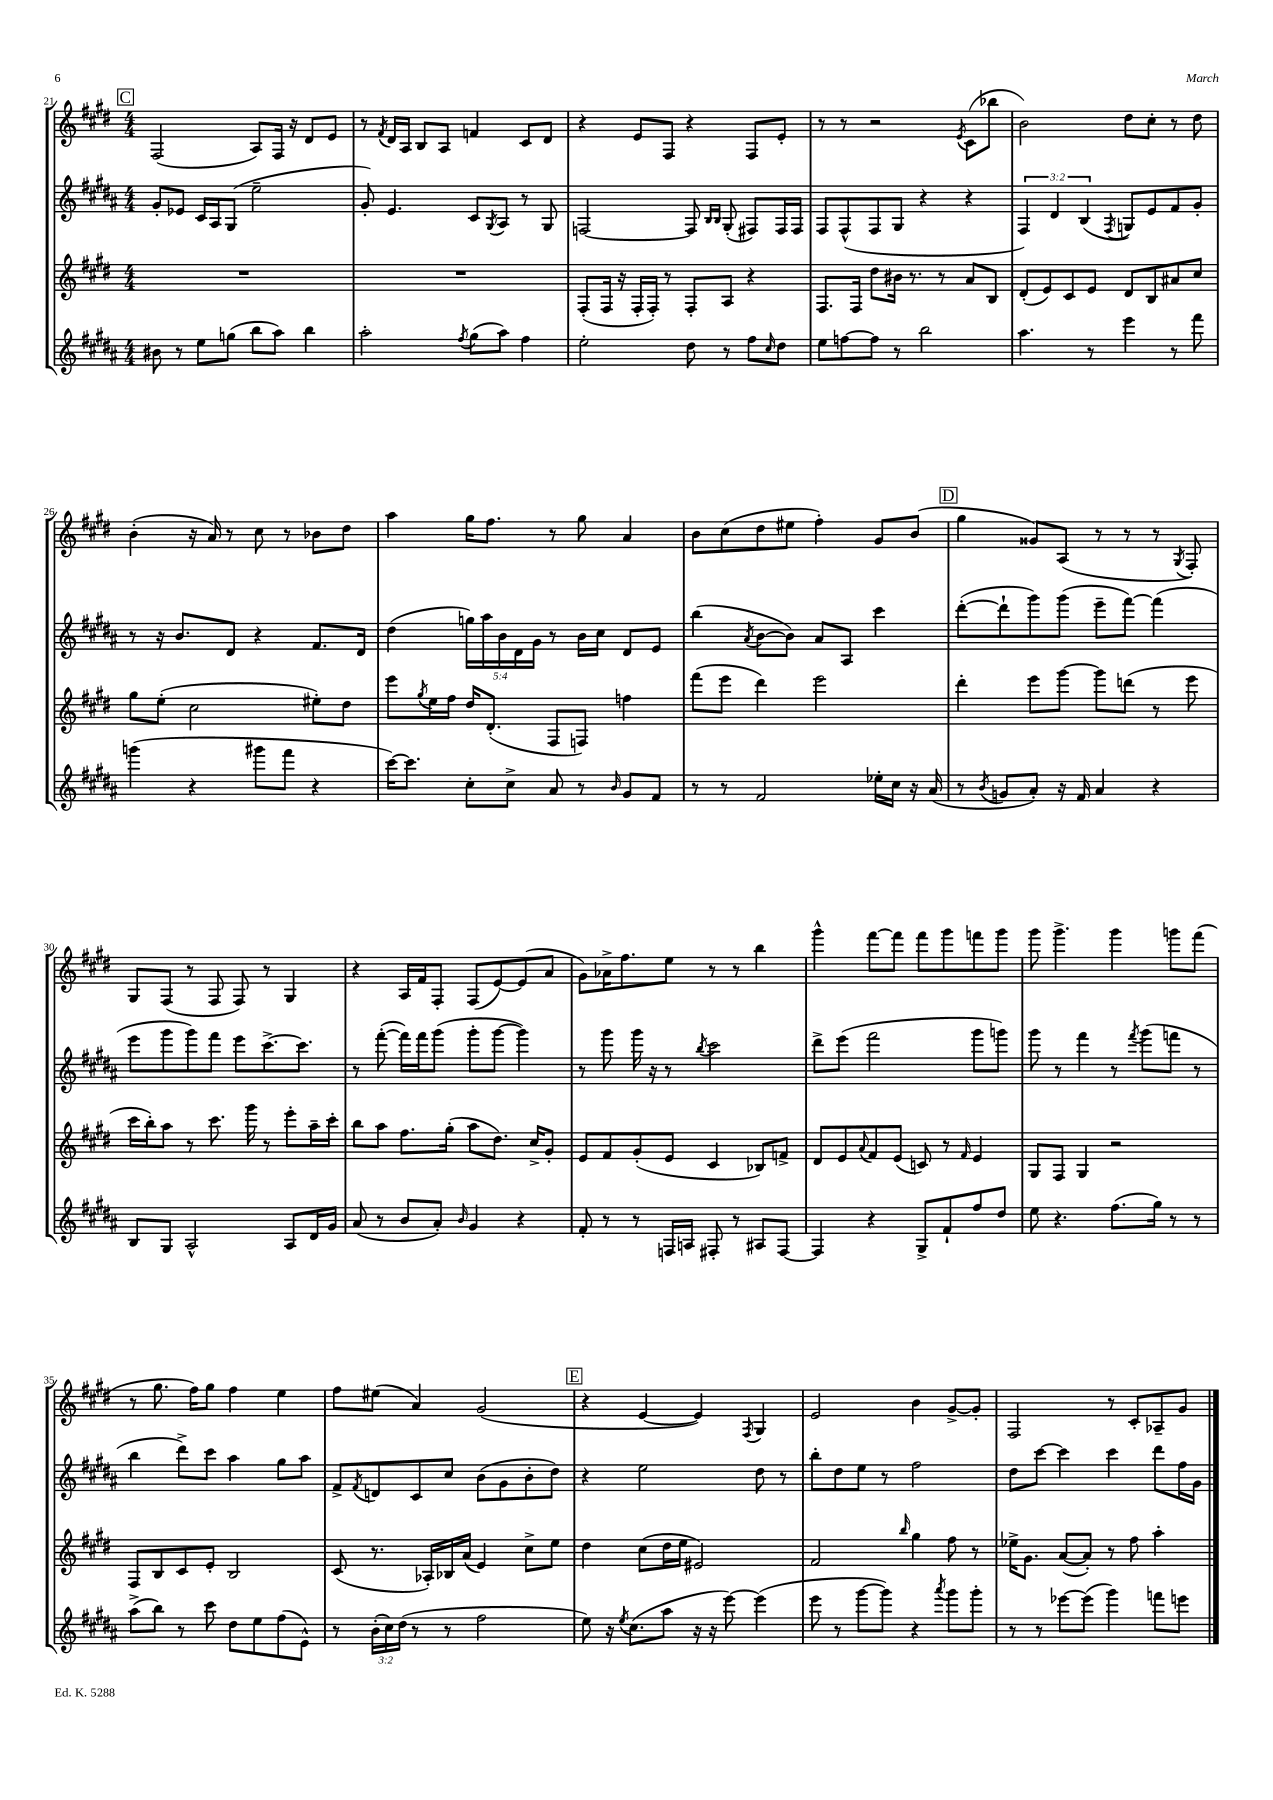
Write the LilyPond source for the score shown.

<<
\new StaffGroup <<
\new Staff = "s0" {
    \clef treble \key e \major \numericTimeSignature \time 4/4
    \mark \markup { \box "C" } fis2( a8) fis16 r16 dis'8 e'8 |
    r8 \acciaccatura { fis'8 } dis'16 a16 b8 a8 f'4 cis'8 dis'8 |
    r4 e'8 fis8 r4 fis8 e'8-. |
    r8 r8 r2 \acciaccatura { e'8 } cis'8( bes''8 |
    b'2) dis''8 cis''8-. r8 dis''8 |
    b'4-.( r16 a'16) r8 cis''8 r8 bes'8 dis''8 |
    a''4 gis''16 fis''8. r8 gis''8 a'4 |
    b'8 cis''8( dis''8 eis''8 fis''4-.) gis'8 b'8( |
    \mark \markup { \box "D" } gis''4 gisis'8) a8( r8 r8 r8 \acciaccatura { gis8 } fis8-.) |
    gis8 fis8( r8 fis8 fis8) r8 gis4 |
    r4 a16 fis'16 fis8-. fis8( e'8~) e'8( a'8 |
    gis'8) aes'16-> fis''8. e''8 r8 r8 b''4 |
    gis'''4-^ fis'''8~ fis'''8 fis'''8 gis'''8 f'''8 gis'''8 |
    gis'''8 gis'''4.-> gis'''4 g'''8 fis'''8( |
    r8 gis''8. fis''16) gis''8 fis''4 e''4 |
    fis''8 eis''8( a'4) gis'2( |
    \mark \markup { \box "E" } r4 e'4~ e'4) \acciaccatura { fis8 } gis4 |
    e'2 b'4 gis'8~-> gis'8-. |
    fis2 r8 cis'8-. aes8-- gis'8 \bar "|." |
}
\new Staff = "s1" {
    \clef treble \key b \major \numericTimeSignature \time 4/4 \override Staff.TupletNumber.text = #tuplet-number::calc-fraction-text
    \mark \markup { \box "C" } gis'8-. ees'8 cis'16 ais16 gis8( e''2-- |
    gis'8-.) e'4. cis'8 \acciaccatura { gis8 } ais8 r8 gis8 |
    f2~ f8 \grace { b16 b16 } gis8-.( fis8) fis16 fis16 |
    fis8 fis8-^( fis8 gis8 r4 r4 |
    \tuplet 3/2 { fis4) dis'4 b4( } \acciaccatura { fis8 } g8) e'8 fis'8 gis'8-. |
    r8 r16 b'8. dis'8 r4 fis'8. dis'16 |
    dis''4( \tuplet 5/4 { g''16) ais''16 b'16 dis'16 gis'16 } r8 b'16 cis''16 dis'8 e'8 |
    b''4( \acciaccatura { ais'8 } b'8~ b'8) ais'8 ais8 cis'''4 |
    \mark \markup { \box "D" } dis'''8~-.( dis'''8-! gis'''8) gis'''8( e'''8-- fis'''8~) fis'''4( |
    e'''8 gis'''8 gis'''8) fis'''8 e'''8 cis'''8.~-> cis'''8. |
    r8 fis'''8~-.( fis'''16) fis'''16 gis'''8( gis'''8-. gis'''8~ gis'''4) |
    r8 gis'''8 gis'''16 r16 r8 \acciaccatura { b''8 } cis'''2 |
    dis'''8-> e'''8( fis'''2 gis'''8 g'''8) |
    gis'''8 r8 fis'''4 r8 \acciaccatura { fis'''8 } gis'''8( f'''8 r8 |
    b''4 dis'''8->) cis'''8 ais''4 gis''8 ais''8 |
    fis'8-> \acciaccatura { fis'8 } d'8 cis'8 cis''8 b'8( gis'8 b'8-. dis''8) |
    \mark \markup { \box "E" } r4 e''2 dis''8 r8 |
    b''8-. dis''8 e''8 r8 fis''2 |
    dis''8 cis'''8~ cis'''4 cis'''4 dis'''8 fis''16 gis'16 \bar "|." |
}
\new Staff = "s2" {
    \clef treble \key e \major \numericTimeSignature \time 4/4
    \mark \markup { \box "C" } R1 |
    R1 |
    fis8-.( fis16 r16 fis16-. fis16-.) r8 fis8-. a8 r4 |
    fis8. fis16 dis''8 bis'16 r8. r8 a'8 b8 |
    dis'8-.( e'8) cis'8 e'8 dis'8 b8 ais'8 cis''8 |
    gis''8 e''8-.( cis''2 eis''8-.) dis''8 |
    e'''8 \acciaccatura { gis''8 } e''16 fis''16 dis''16 dis'8.-.( fis8 f8) f''4 |
    fis'''8( e'''8 dis'''4) e'''2 |
    \mark \markup { \box "D" } dis'''4-. e'''8 gis'''8~ gis'''8 d'''8( r8 e'''8 |
    cis'''16 b''16-.) a''8 r8 cis'''8. gis'''16 r8 e'''8-. a''16-- cis'''16-. |
    b''8 a''8 fis''8. gis''16-.( a''8 dis''8.) cis''16-> gis'8-. |
    e'8 fis'8 gis'8-.( e'8 cis'4 bes8) f'8-> |
    dis'8 e'8 \appoggiatura { a'8 } fis'8 e'8( c'8) r8 \grace { fis'16 } e'4 |
    gis8 fis8 gis4 r2 |
    fis8 b8 cis'8 e'8-. b2 |
    cis'8( r8. aes16-.) bes16 a'16( e'4) cis''8-> e''8 |
    \mark \markup { \box "E" } dis''4 cis''8( dis''16 e''16 eis'2) |
    fis'2 \grace { b''16 } gis''4 fis''8 r8 |
    ees''16-> gis'8. a'8~( a'8-.) r8 fis''8 a''4-. \bar "|." |
}
\new Staff = "s3" {
    \clef treble \key b \major \numericTimeSignature \time 4/4 \override Staff.TupletNumber.text = #tuplet-number::calc-fraction-text
    \mark \markup { \box "C" } bis'8 r8 e''8 g''8( b''8 ais''8) b''4 |
    ais''2-. \acciaccatura { fis''8 } gis''8( ais''8) fis''4 |
    e''2-. dis''8 r8 fis''8 \grace { cis''16 } dis''8 |
    e''8 f''8~ f''8 r8 b''2 |
    ais''4. r8 e'''4 r8 fis'''8 |
    g'''4( r4 gis'''8 fis'''8 r4 |
    cis'''16~) cis'''8. cis''8-. cis''8-> ais'8 r8 \grace { b'16 } gis'8 fis'8 |
    r8 r8 fis'2 ees''16-. cis''16 r16 ais'16( |
    \mark \markup { \box "D" } r8 \acciaccatura { b'8 } g'8 ais'8-.) r16 fis'16 ais'4 r4 |
    b8 gis8 ais2-^ ais8 dis'16 gis'16 |
    ais'8( r8 b'8 ais'8-.) \grace { b'16 } gis'4 r4 |
    fis'8-. r8 r8 f16 a16 fis8-. r8 ais8 fis8~ |
    fis4 r4 gis8-> fis'8-! fis''8 dis''8 |
    e''8 r4. fis''8.( gis''16) r8 r8 |
    ais''8->( b''8) r8 cis'''8 dis''8 e''8 fis''8( e'8-^) |
    r8 \tuplet 3/2 { b'16-.( cis''16) dis''16( } r8 r8 fis''2 |
    \mark \markup { \box "E" } e''8) r16 \acciaccatura { e''8 } cis''8.( ais''8 r16 r16 e'''8~) e'''4( |
    e'''8 r8 gis'''8~ gis'''8) r4 \acciaccatura { ais'''8 } gis'''8 gis'''8-. |
    r8 r8 ees'''8~ ees'''8( gis'''4) f'''8 e'''8 \bar "|." |
}
>>
>>
\layout { \context { \Score currentBarNumber = #21 } }
